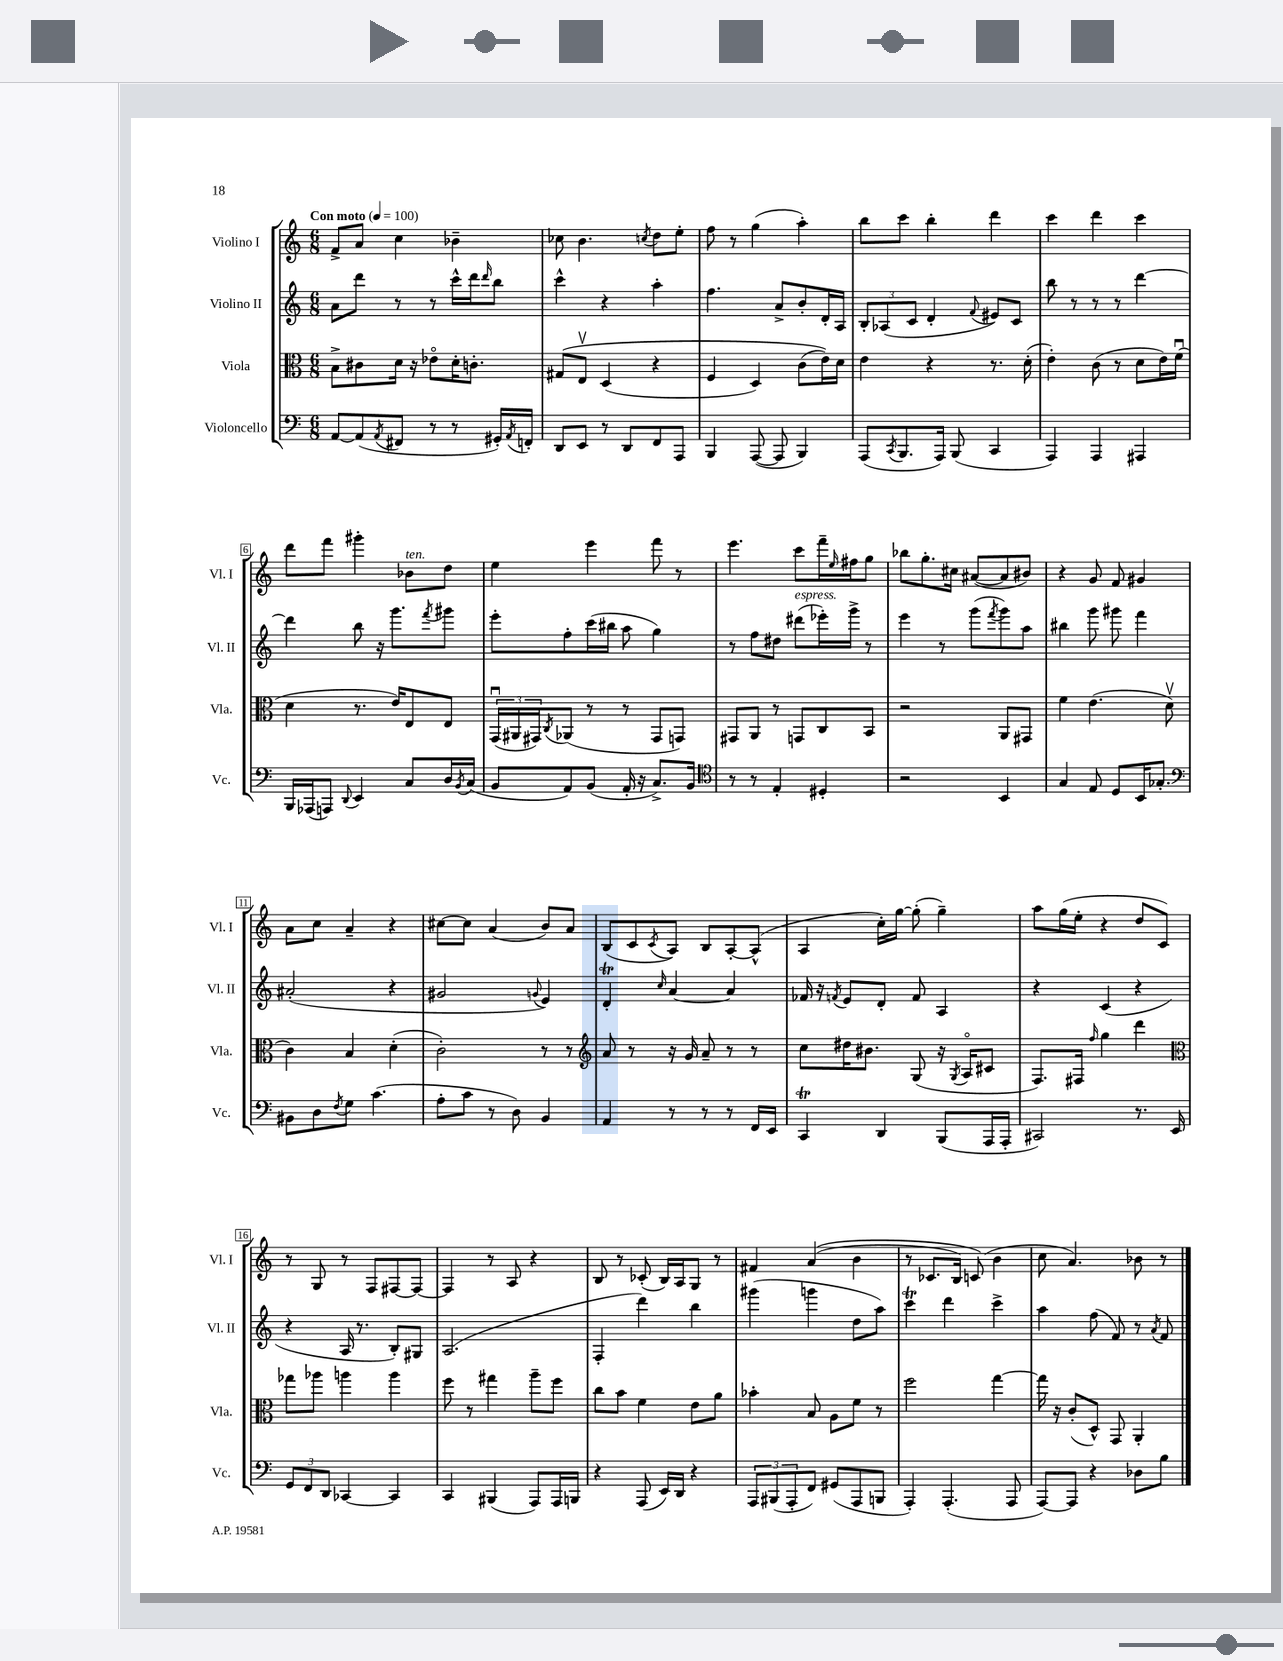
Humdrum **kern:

**kern	**kern	**kern	**kern
*staff4	*staff3	*staff2	*staff1
*clefF4	*clefC3	*clefG2	*clefG2
*k[]	*k[]	*k[]	*k[]
*M6/8	*M6/8	*M6/8	*M6/8
*MM100	*MM100	*MM100	*MM100
[8AA	8B^	8a	8f^
(8AA]	8c#	8ddd	8a
8qAA	.	.	.
8FF#	16d	8r	4cc
.	16r	.	.
8r	8e-o	8r	.
8r	16d'	16ccc^^	4b-~
.	8.c'	16ddd	.
.	.	16qqddd	.
16GG#')	.	8bb	.
8qAA	.	.	.
16FF'	.	.	.
=	=	=	=
8DD	&(8G#	4ccc^^	8cc-
8EE	8Ev	.	4.b
8r	(4D	4r	.
8DD	.	.	.
.	.	.	8qcc
8FF	4r	4aa'	8dd
8AAA	.	.	8ee'
=	=	=	=
4BBB	4F	4.ff	8ff
.	.	.	8r
([8AAA	4D)	.	(4gg
8AAA]	.	8a^	.
4BBB)	(8c	8b'	4aa')
.	16e)&)	16d'	.
.	16d	16A	.
=	=	=	=
(8AAA	4e	12B'	8bb
.	.	(12A-	.
8qCC	.	.	.
8.BBB	.	.	8ccc
.	.	12c	.
.	4r	4d'	4bb'
16AAA)	.	.	.
(8BBB	.	.	.
.	.	8qqf	.
4CC	8.r	8e#)	4ddd
.	.	8c	.
.	(16d'	.	.
=	=	=	=
4AAA)	4e')	8bb	4ccc
.	.	8r	.
4AAA	(8c	8r	4ddd
.	8r	8r	.
4AAA#	8d	[4ddd	4ccc
.	16e)	.	.
.	(16fu	.	.
=	=	=	=
16BBB	4d	4ddd]	8ddd
(16AAA-	.	.	.
8AAA)	.	.	8fff
8qqDD	.	.	.
4EE	8.r	8bb	4ggg#'
.	.	16r	.
.	16e)	8.ggg	.
8C	8E	.	8b-
.	.	8qfff	.
16D	8E	8ggg#	8dd
8qBB	.	.	.
(16C	.	.	.
=	=	=	=
8BB	(24GGu	8eee'	4ee
.	24AA#	.	.
.	24GG#)	.	.
.	8qC	.	.
8AA)	(8AA-	8ff'	.
(8BB	8r	(16ccc	4eee
.	.	16bb#	.
16AA'	8r	8aa	.
16r	.	.	.
8.C^)	8GG#	4gg)	8fff
.	8GG)	.	8r
16BB	.	.	.
=	=	=	=
*clefC4	*	*	*
8r	8GG#	8r	4.eee
8r	8AA	8ff	.
4E'	8r	8dd#	.
.	8GG	(8ddd#	8ccc
4D#'	8C	16eee-')	16fff~
.	.	.	16qqee
.	.	16ggg^	16ff#
.	8BB	8r	8gg
=	=	=	=
2r	2r	4eee	8bb-
.	.	.	8.gg'
.	.	8r	.
.	.	.	16cc#
.	.	(8ggg	([8a#
.	.	8qfff	.
4BB	8AA	8ggg)	8a#]
.	8GG#	8aa	8b#)
=	=	=	=
4G	4f	4bb#	4r
8E	(4.e	8ggg	8g
8D	.	8ggg#	8f
16BB	.	4fff	4g#
8.G-'	.	.	.
.	8dv	.	.
=	=	=	=
*clefF4	*	*	*
8BB#	4c)	(2a#'	8a
8D	.	.	8cc
8qF	.	.	.
8G	4B	.	4a~
(4.c	.	.	.
.	(4d'	4r	4r
=	=	=	=
8A'	2c')	2g#	[8cc#
8c	.	.	8cc#]
8r	.	.	(4a
8D)	.	.	.
.	.	8qqg	.
4BB	8r	4e)	8b)
.	8r	.	8a
=	=	=	=
*	*clefG2	*	*
4AA	8a	4d'	(8B
.	8r	.	8c
.	.	16qqcc	8qc
8r	16r	[4a	8A)
.	16g	.	.
8r	8a~	.	8B
8r	8r	4a]	[8A'
16FF	8r	.	(8A^^]
16EE	.	.	.
=	=	=	=
4CC	8cc	16f-	4A
.	.	16r	.
.	.	8qf	.
.	16dd#	8e	.
.	8.b#	.	.
4DD	.	8d'	16cc')
.	.	.	[16gg
.	(8G	8f	(8gg']
(8BBB	16r	4A	4gg~)
.	8qG	.	.
.	16Ao	.	.
16AAA	8c#	.	.
16AAA'	.	.	.
=	=	=	=
2CC#)	8.F)	4r	8aa
.	.	.	(16gg
.	16F#	.	16ee'
.	16qqff	.	.
.	4gg	(4c	4r
8.r	4ddd	4r	8dd
.	.	.	8c)
16EE	.	.	.
=	=	=	=
*	*clefC3	*	*
12GG	8gg-	4r	8r
12FF	.	.	.
.	8aa-	.	8G
12DD	.	.	.
[4CC-	4aa	16A	8r
.	.	8.r	.
.	.	.	8F
4CC-]	4aa	8B')	[8F#
.	.	8G#	8F#_
=	=	=	=
4CC	8ff	(2.A	4F#]
.	8r	.	.
(4BBB#	4gg#	.	8r
.	.	.	8A
8AAA)	8aa~	.	4r
16AAA	8ff	.	.
16BBB	.	.	.
=	=	=	=
4r	8cc	4F'	8B
.	8b	.	8r
(8AAA	4f	4ddd)	(8c-'
16EE)	.	.	16B)
16DD	.	.	16A
4r	8e	4bb	8G
.	8a	.	8r
=	=	=	=
12AAA	4b-'	(4ggg#	4f#
(12BBB#	.	.	.
12AAA'	.	.	.
8FF)	8B	4ggg	&((4a
(8GG#	8A	.	.
8AAA	8f	8dd	4b
8BBB	8r	8aa)	.
=	=	=	=
4AAA')	2ff	4ccc	8r
.	.	.	8.c-
(4.AAA'	.	4ddd	.
.	.	.	16B)
.	.	.	(8c&)
.	[4gg	4ccc^	4b
8AAA	.	.	.
=	=	=	=
[8AAA)	16gg]	4aa	8cc
.	16r	.	.
8AAA]	(8c'	.	4.a)
4r	8D^^)	(8ff	.
.	8GG	8f)	.
8D-	4AA'	8r	8b-
.	.	8qa	.
8B	.	8f	8r
==	==	==	==
*-	*-	*-	*-
